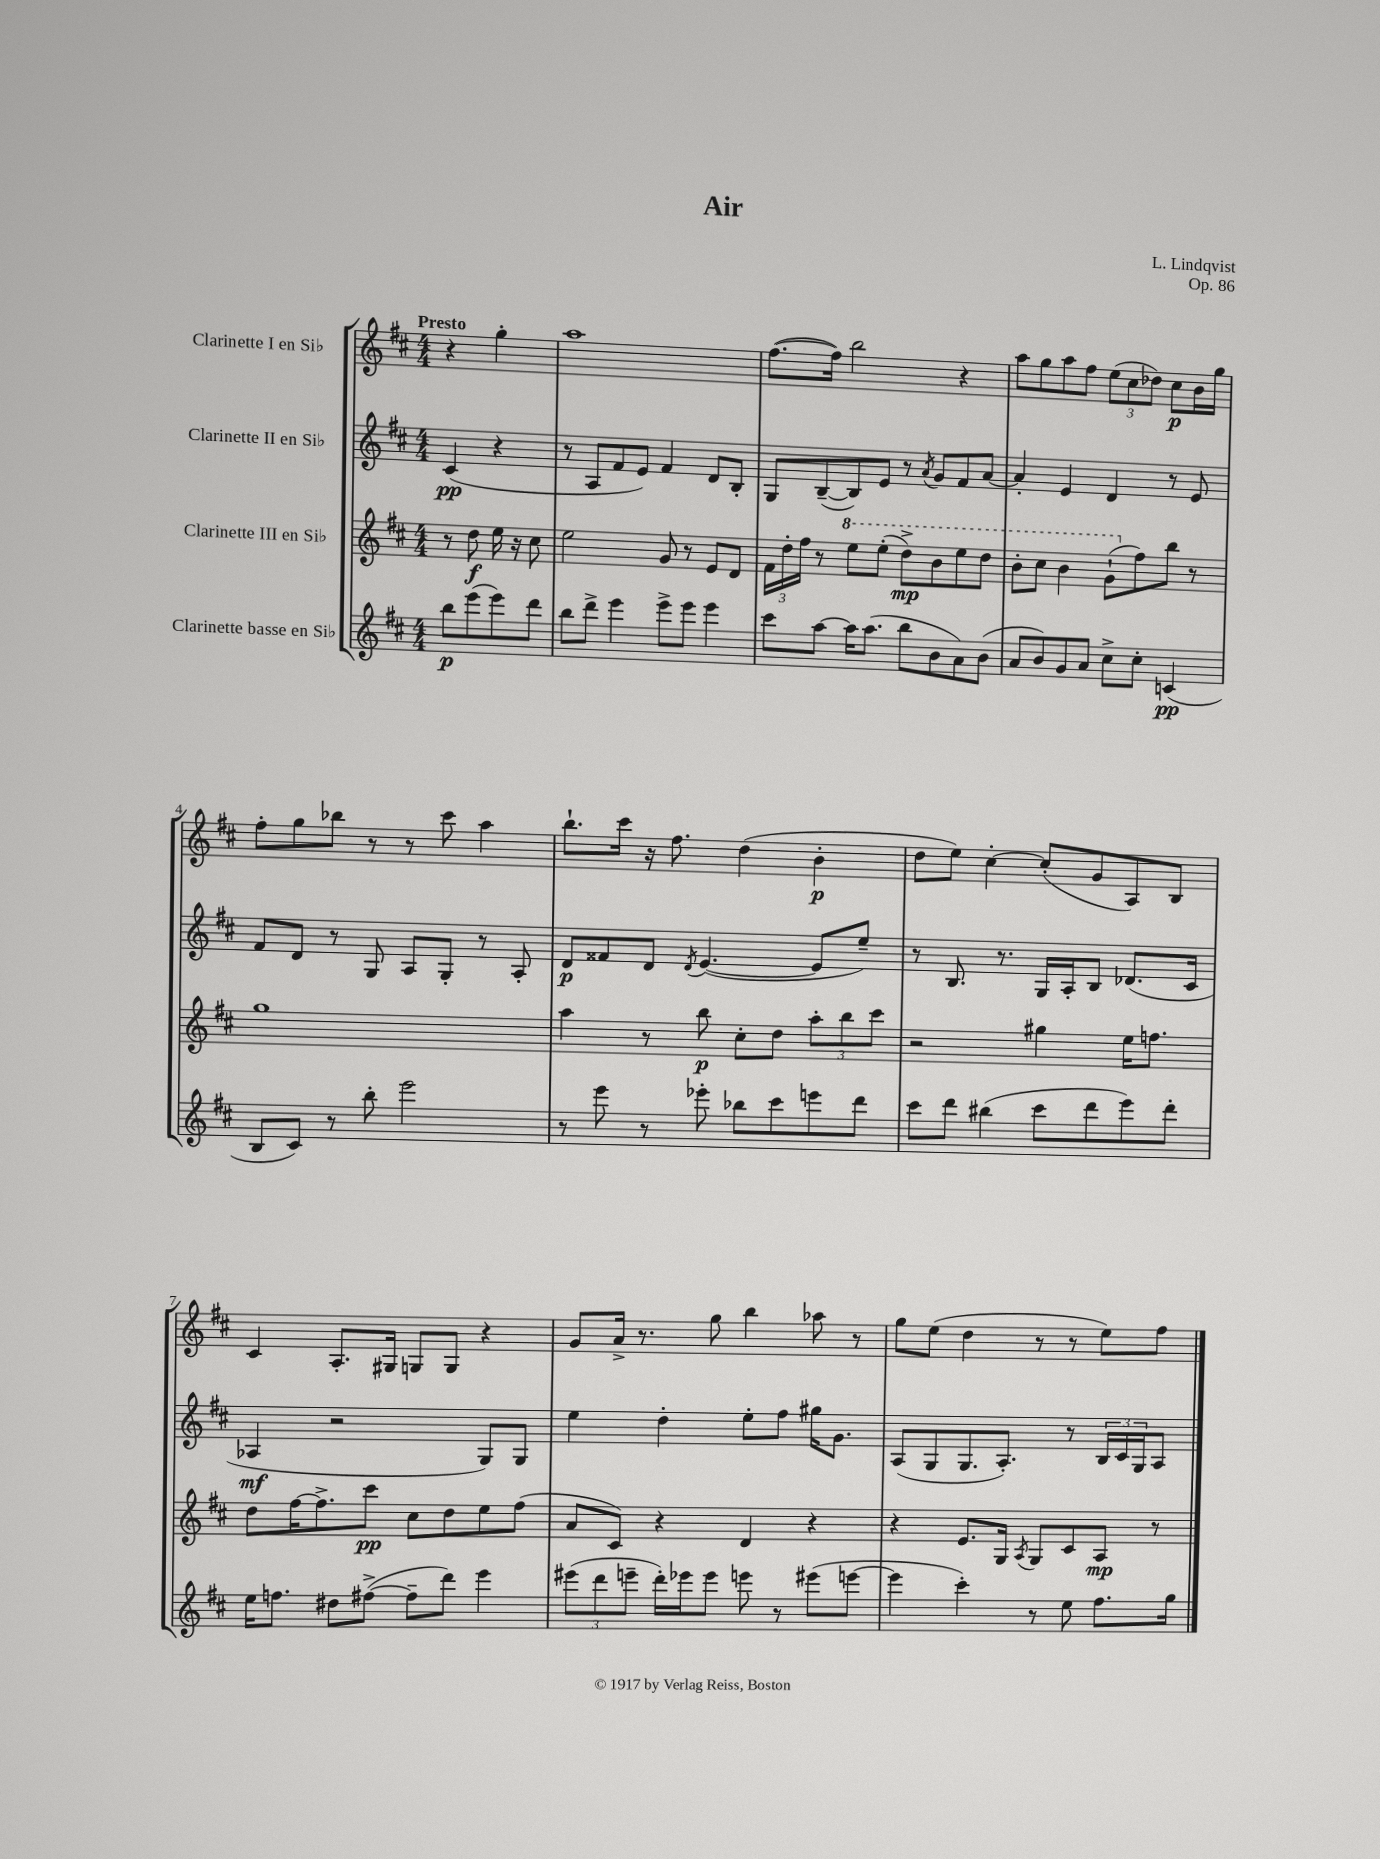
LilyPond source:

\header { title = "Air" composer = "L. Lindqvist" opus = "Op. 86" }
<<
\new StaffGroup <<
\new Staff = "s0" \with { instrumentName = "Clarinette I en Sib" } {
    \clef treble \key d \major \numericTimeSignature \time 4/4 \partial 2 \tempo "Presto"
    r4 g''4-. |
    a''1 |
    fis''8.~( fis''16) b''2 r4 |
    a''8 g''8 a''8 fis''8 \tuplet 3/2 { e''8( cis''8 des''8) } cis''8\p b'16 g''16 |
    fis''8-. g''8 bes''8 r8 r8 cis'''8 a''4 |
    b''8.-! cis'''16 r16 fis''8. d''4( b'4-.\p |
    d''8 e''8) cis''4~-. cis''8-.( g'8 a8) b8 |
    cis'4 a8.-. gis16 g8 g8 r4 |
    g'8 a'16-> r8. g''8 b''4 aes''8 r8 |
    g''8 e''8( d''4 r8 r8 e''8) fis''8 \bar "|." |
}
\new Staff = "s1" \with { instrumentName = "Clarinette II en Sib" } {
    \clef treble \key d \major \numericTimeSignature \time 4/4 \partial 2
    cis'4\pp( r4 |
    r8 a8 fis'8 e'8) fis'4 d'8 b8-. |
    g8 b8~--( b8) e'8 r8 \acciaccatura { a'8 } g'8 fis'8 a'8~ |
    a'4-. e'4 d'4 r8 e'8 |
    fis'8 d'8 r8 g8 a8 g8-. r8 a8-. |
    d'8\p fisis'8 d'8 \acciaccatura { d'8 } e'4.~( e'8 e''8--) |
    r8 b8. r8. g16 a16-. b8 des'8.( cis'16 |
    aes4\mf r2 g8) g8 |
    e''4 d''4-. e''8-. fis''8 gis''16 g'8. |
    a8( g8 g8. a8.-.) r8 \tuplet 3/2 { b16 cis'16 g16 } a8 \bar "|." |
}
\new Staff = "s2" \with { instrumentName = "Clarinette III en Sib" } {
    \clef treble \key d \major \numericTimeSignature \time 4/4 \partial 2
    r8 d''8\f e''16 r16 cis''8 |
    e''2 g'8 r8 e'8 d'8 |
    \tuplet 3/2 { fis'16 d''16-. fis''16 } r8 \ottava #1 e'''8 e'''8-.( d'''8->\mp) b''8 e'''8 d'''8 |
    b''8-. cis'''8 b''4 g''8-!( \ottava #0 fis''8) b''8 r8 |
    g''1 |
    a''4 r8 b''8\p cis''8-. d''8 \tuplet 3/2 { a''8-. b''8 cis'''8 } |
    r2 gis''4 e''16 f''8. |
    d''8 fis''16~ fis''8.-> cis'''8\pp cis''8 d''8 e''8 fis''8( |
    a'8 cis'8) r4 d'4 r4 |
    r4 e'8. g16 \acciaccatura { a8 } g8 cis'8 a8\mp r8 \bar "|." |
}
\new Staff = "s3" \with { instrumentName = "Clarinette basse en Sib" } {
    \clef treble \key d \major \numericTimeSignature \time 4/4 \partial 2
    b''8\p e'''8( e'''8) d'''8 |
    b''8 d'''8-> e'''4 e'''8-> e'''8 e'''4 |
    cis'''8 a''8~ a''16 a''8.( b''8 b'8 a'8) b'8( |
    a'8 b'8) g'8 a'8 cis''8-> cis''8-. c'4\pp( |
    b8 cis'8) r8 b''8-. e'''2 |
    r8 e'''8 r8 ees'''8-. bes''8 cis'''8 e'''8 d'''8 |
    cis'''8 d'''8 bis''4( cis'''8 d'''8 e'''8) d'''8-. |
    e''16 f''8. dis''8 fis''8~->( fis''8-- d'''8) e'''4 |
    \tuplet 3/2 { eis'''8( d'''8 e'''8-- } d'''16-.) ees'''16 ees'''8 e'''8 r8 eis'''8( e'''8~ |
    e'''4 cis'''4-.) r8 e''8 fis''8. g''16 \bar "|." |
}
>>
>>
